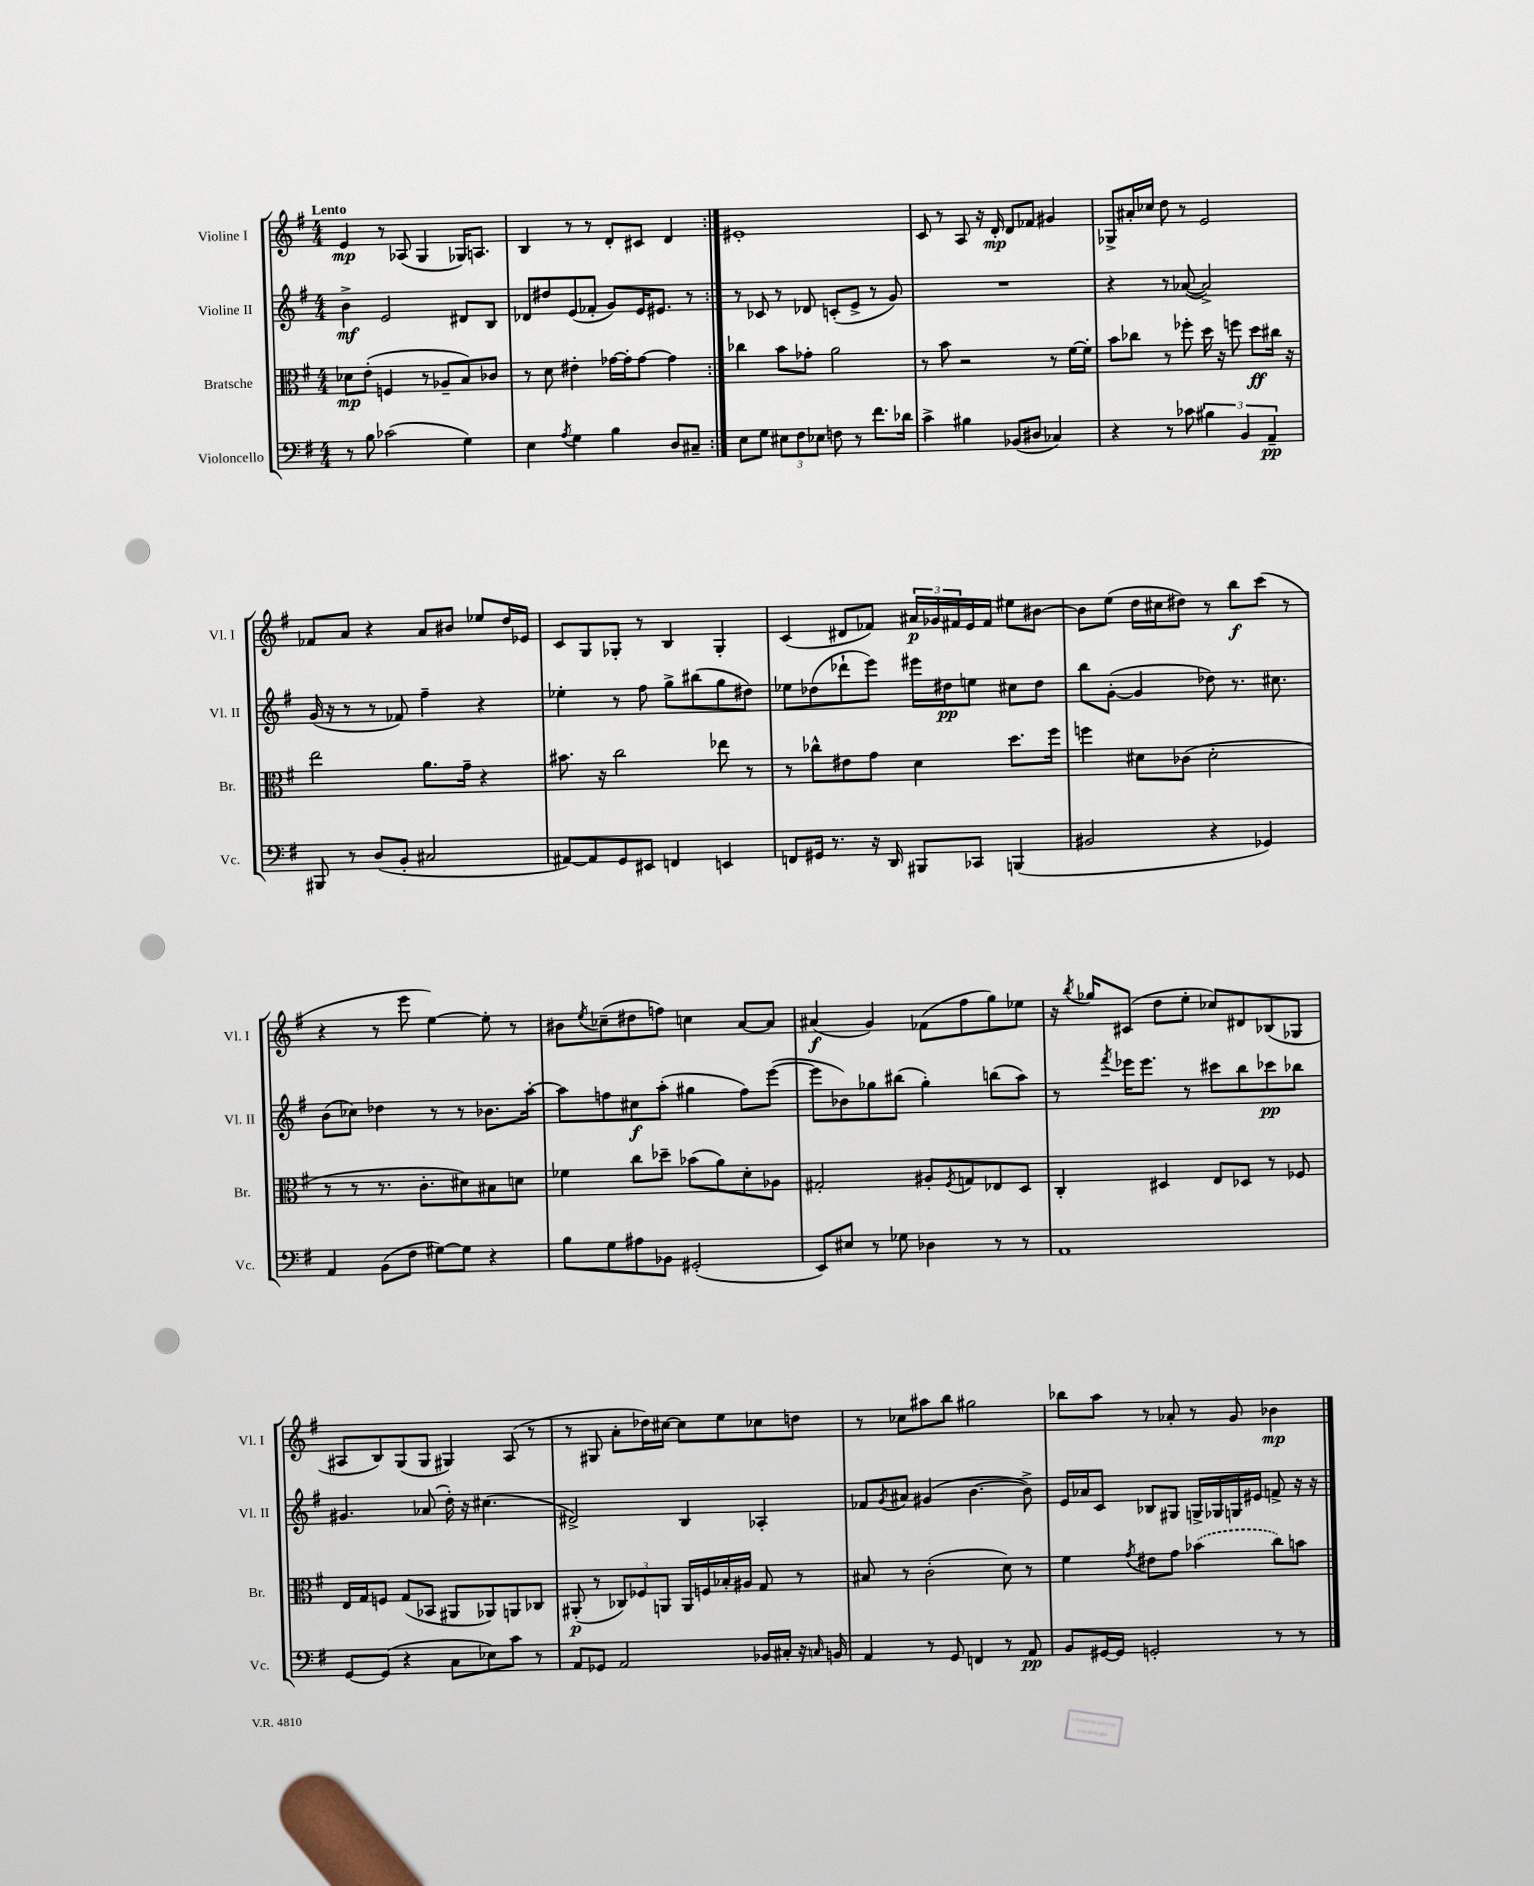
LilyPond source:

<<
\new StaffGroup <<
\new Staff = "s0" \with { instrumentName = "Violine I" shortInstrumentName = "Vl. I" } {
    \clef treble \key g \major \numericTimeSignature \time 4/4 \tempo "Lento"
    \repeat volta 2 { e'4\mp r8 aes8( g4 ges16) a8. |
    b4 r8 r8 d'8-. cis'8 d'4 | }
    eis'1-. |
    c'8 r8 a8 r16 d'16-.\mp d'8 fes'8 gis'4 |
    ges8-> ais'16-. ces''16 d''8 r8 e'2 |
    fes'8 a'8 r4 a'8 bis'8 ees''8 d''16 ees'16 |
    c'8 g8 ges8-. r8 b4 ges4-. |
    c'4( dis'8 fes'8) \tuplet 3/2 { ais'16\p ges'16 fis'16 } e'16 fis'16 eis''8 bis'8~ |
    bis'8 e''8( d''16 cis''16 dis''8) r8 b''8\f c'''8( r8 |
    r4 r8 e'''8 e''4~) e''8-. r8 |
    bis'8 \acciaccatura { e''8 } ces''8--( dis''8 f''8) c''4 a'8~ a'8 |
    ais'4\f( g'4) fes'8( fis''8 g''8) ees''8 |
    r16 \acciaccatura { b''8 } ges''16 cis'8( d''8 e''8-. ces''8) dis'8 bes8( ges8 |
    ais8 b8) g8( g8 gis4) ais8( r8 |
    r8 gis8 a'8-. des''16) cis''16~ cis''8 e''8 ces''8 d''8 |
    r8 ces''8 ais''8 b''8 gis''2 |
    bes''8 a''8 r8 aes'8-. r8 g'8 bes'4\mp \bar "|." |
}
\new Staff = "s1" \with { instrumentName = "Violine II" shortInstrumentName = "Vl. II" } {
    \clef treble \key g \major \numericTimeSignature \time 4/4
    \repeat volta 2 { b'4->\mf e'2 dis'8 b8 |
    des'8 dis''8 e'8( fes'8-. g'8) e'16 eis'8. r8 | }
    r8 ces'8 r8 des'8 c'8-.( e'8-> r8 g'8) |
    R1 |
    r4 r8 aes'8~( aes'2->) |
    g'16( r16 r8 r8 fes'8) fis''4-- r4 |
    ees''4-. r8 fis''8 g''8-> bis''8( g''8 dis''8) |
    ees''8 des''8( des'''8-! e'''8) eis'''16 dis''16\pp e''8 cis''8 dis''8 |
    b''8 g'8~-.( g'4 des''8) r8. cis''8. |
    b'8( ces''8) des''4 r8 r8 bes'8. a''16~-. |
    a''8 f''8 cis''8\f a''8-.( gis''4 f''8) e'''8~( |
    e'''8 bes'8) ges''8 bis''8( ges''4-.) b''8( a''8) |
    r8 \acciaccatura { fis'''8 } ees'''16 ees'''8. r8 cis'''8 b''8 ces'''8\pp bes''8 |
    gis'4. aes'8( d''16-.) r16 cis''4.( |
    dis'2->) b4 aes4-. |
    fes'8 \acciaccatura { g'8 } ais'8 gis'4( b'4.~ b'8->) |
    e'16 aes'16 c'8 bes8 gis8 g16-> ges16 g16 eis'16 f'8-> r16 r16 \bar "|." |
}
\new Staff = "s2" \with { instrumentName = "Bratsche" shortInstrumentName = "Br." } {
    \clef alto \key g \major \numericTimeSignature \time 4/4
    \repeat volta 2 { des'8\mp e'8-.( f4 r8 aes8-- b8) ces'8 |
    r8 d'8 eis'4-. ges'16~ ges'16-. ges'8~ ges'4 | }
    ces''4 b'8 ges'8-. a'2 |
    r8 b'8 r2 r8 fis'16~ fis'16-. |
    b'8 ces''8 r8 fes''8-. d''16 r16 f''8 d''8\ff cis''16 r16 |
    e''2 a'8. g'16-- r4 |
    bis'8. r16 c''2 ees''8 r8 |
    r8 ces''8-^ eis'8 g'8 d'4 d''8. fis''16 |
    f''4 dis'8 ces'8( dis'2-. |
    r8 r8 r8. c'8.-. dis'8) bis8 d'8 |
    fes'4 c''8 des''8-- bes'8( a'8) d'8-. aes8 |
    gis2-. ais8-. \acciaccatura { fis8 } g8 ees8 d8 |
    c4-. dis4 e8 des8 r8 fes8 |
    e16 g16 f8 g8( bes,8 ais,8 aes,8) a,8 ces8 |
    ais,8-.\p( r8 \tuplet 3/2 { ces8) fes8 a,8 } a,16 f16 bes16-. ais16 g8 r8 |
    bis8 r8 c'2-.( d'8) r8 |
    fis'4 \acciaccatura { g'8 } eis'8 g'8 \once \slurDashed bes'4( c''8) b'8 \bar "|." |
}
\new Staff = "s3" \with { instrumentName = "Violoncello" shortInstrumentName = "Vc." } {
    \clef bass \key g \major \numericTimeSignature \time 4/4
    \repeat volta 2 { r8 b8 ces'2( g4) |
    e4 \acciaccatura { a8 } g4 b4 d8 cis8-- | }
    e8 g8 \tuplet 3/2 { eis8 fis8 ees8 } f8 r8 fis'8. des'16 |
    c'4-> bis4 bes,8( dis8 ces4) |
    r4 r8 ces'8 \tuplet 3/2 { bis4 b,4 a,4--\pp } |
    bis,,8 r8 d8( b,8-. cis2 |
    ais,8~) ais,8 g,8 eis,8 f,4 e,4 |
    f,8 gis,16 r8. r16 d,16 bis,,8 ces,8 b,,4( |
    bis,2 r4 ges,4) |
    a,4 b,8( fis8 gis8~) gis8 r4 |
    b8 g8 ais8 bes,8 gis,2-.( |
    e,8) eis8 r8 ges8 des4 r8 r8 |
    a,1 |
    g,8~ g,8( r4 c8 ees8) c'8 r8 |
    a,8 ges,8 a,2 bes,16 cis16-. r16 \grace { c16 } b,16 |
    a,4 r8 g,8 f,4 r8 a,8\pp |
    b,8 gis,16~ gis,16 g,2-. r8 r8 \bar "|." |
}
>>
>>
\layout { \context { \Score \remove "Bar_number_engraver" } }
